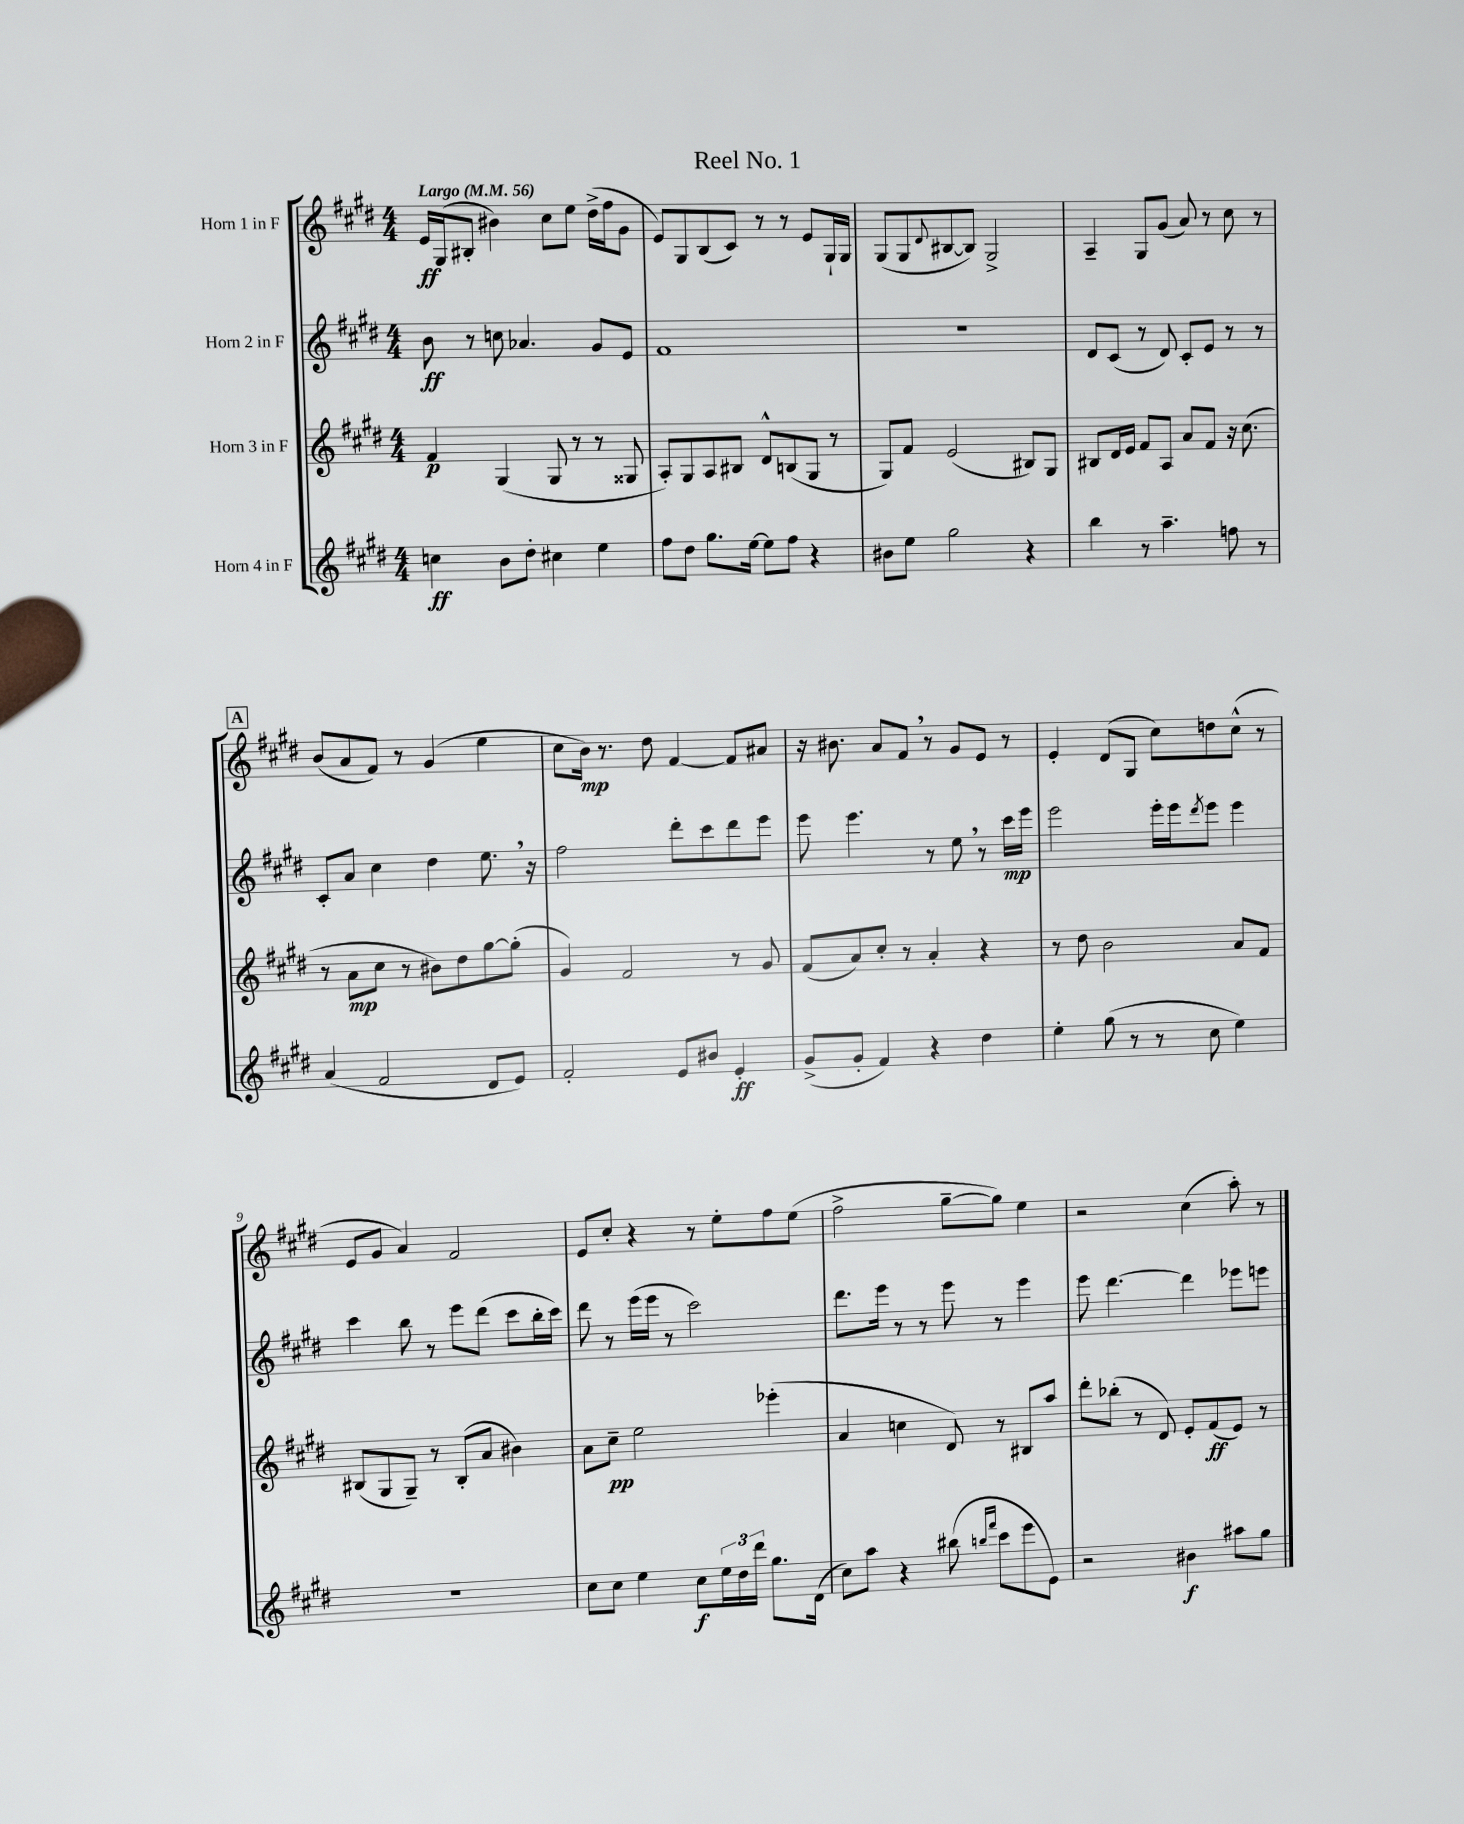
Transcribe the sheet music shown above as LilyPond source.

\header { title = "Reel No. 1" }
<<
\new StaffGroup <<
\new Staff = "s0" \with { instrumentName = "Horn 1 in F" } {
    \clef treble \key e \major \numericTimeSignature \time 4/4 \tempo "Largo" 4 = 56
    e'16\ff gis16( bis8-. bis'4) cis''8 e''8 dis''16->( fis''16 gis'8 |
    e'8) gis8 b8( cis'8) r8 r8 e'8 gis16-! gis16 |
    gis8( gis8 \appoggiatura { dis'8 } bis8~ bis8) gis2-> |
    a4-- gis8 gis'8( a'8) r8 cis''8 r8 |
    \mark \markup { \box "A" } b'8( a'8 fis'8) r8 gis'4( e''4 |
    cis''8 b'16\mp) r8. dis''8 fis'4~ fis'8 ais'8 |
    r16 bis'8. a'8 fis'8 \breathe r8 gis'8 e'8 r8 |
    e'4-. dis'8( gis8 cis''8) d''8 cis''8-^( r8 |
    e'8 gis'8 a'4) fis'2 |
    e'8 cis''8-. r4 r8 e''8-. fis''8 e''8( |
    fis''2-> gis''8~-- gis''8) e''4 |
    r2 cis''4( a''8-.) r8 \bar "|." |
}
\new Staff = "s1" \with { instrumentName = "Horn 2 in F" } {
    \clef treble \key e \major \numericTimeSignature \time 4/4
    b'8\ff r8 c''8 aes'4. gis'8 e'8 |
    fis'1 |
    R1 |
    dis'8 cis'8( r8 dis'8) cis'8-. e'8 r8 r8 |
    \mark \markup { \box "A" } cis'8-. a'8 cis''4 dis''4 e''8. \breathe r16 |
    fis''2 dis'''8-. cis'''8 dis'''8 e'''8 |
    e'''8 e'''4. r8 e''8 \breathe r8 cis'''16\mp e'''16 |
    e'''2 e'''16-. e'''16 \acciaccatura { dis'''8 } e'''8 e'''4 |
    cis'''4 b''8 r8 e'''8 dis'''8( cis'''8 b''16-. cis'''16) |
    dis'''8 r8 e'''16( e'''16 r8 cis'''2) |
    dis'''8. e'''16 r8 r8 e'''8 r8 e'''4 |
    e'''8 dis'''4.~ dis'''4 ees'''8 e'''8 \bar "|." |
}
\new Staff = "s2" \with { instrumentName = "Horn 3 in F" } {
    \clef treble \key e \major \numericTimeSignature \time 4/4
    fis'4\p gis4( gis8 r8 r8 gisis8 |
    a8-.) gis8 a8 bis8 dis'8-^ b8( gis8 r8 |
    gis8) fis'8 e'2( bis8) gis8 |
    bis8 dis'16 e'16 fis'8 a8 a'8 fis'8 r16 cis''8.( |
    \mark \markup { \box "A" } r8 a'8\mp cis''8 r8 bis'8) dis''8 gis''8~ gis''8-.( |
    gis'4) fis'2 r8 gis'8 |
    fis'8( a'8) cis''8-. r8 a'4-. r4 |
    r8 dis''8 b'2 a'8 fis'8 |
    bis8( gis8 gis8--) r8 bis8-.( a'8 bis'4) |
    a'8 cis''8--\pp e''2 ees'''4-.( |
    a'4 c''4 dis'8) r8 bis8 a''8 |
    dis'''8-. bes''8-.( r8 dis'8) e'8-. fis'8\ff( e'8) r8 \bar "|." |
}
\new Staff = "s3" \with { instrumentName = "Horn 4 in F" } {
    \clef treble \key e \major \numericTimeSignature \time 4/4
    c''4\ff b'8 dis''8-. cis''4 e''4 |
    fis''8 dis''8 gis''8. e''16~ e''8 fis''8 r4 |
    bis'8 e''8 gis''2 r4 |
    b''4 r8 a''4.-- f''8 r8 |
    \mark \markup { \box "A" } a'4( fis'2 dis'8 e'8) |
    fis'2-. e'8 bis'8 e'4-.\ff |
    gis'8->( gis'8-. fis'4) r4 dis''4 |
    e''4-. gis''8( r8 r8 cis''8 e''4) |
    R1 |
    cis''8 cis''8 e''4 cis''8\f \tuplet 3/2 { e''16 dis''16 dis'''16 } gis''8. dis'16( |
    cis''8) a''8 r4 bis''8( \grace { b''16 fis'''16 } cis'''8 e'''8 e'8) |
    r2 bis'4\f ais''8 gis''8 \bar "|." |
}
>>
>>
